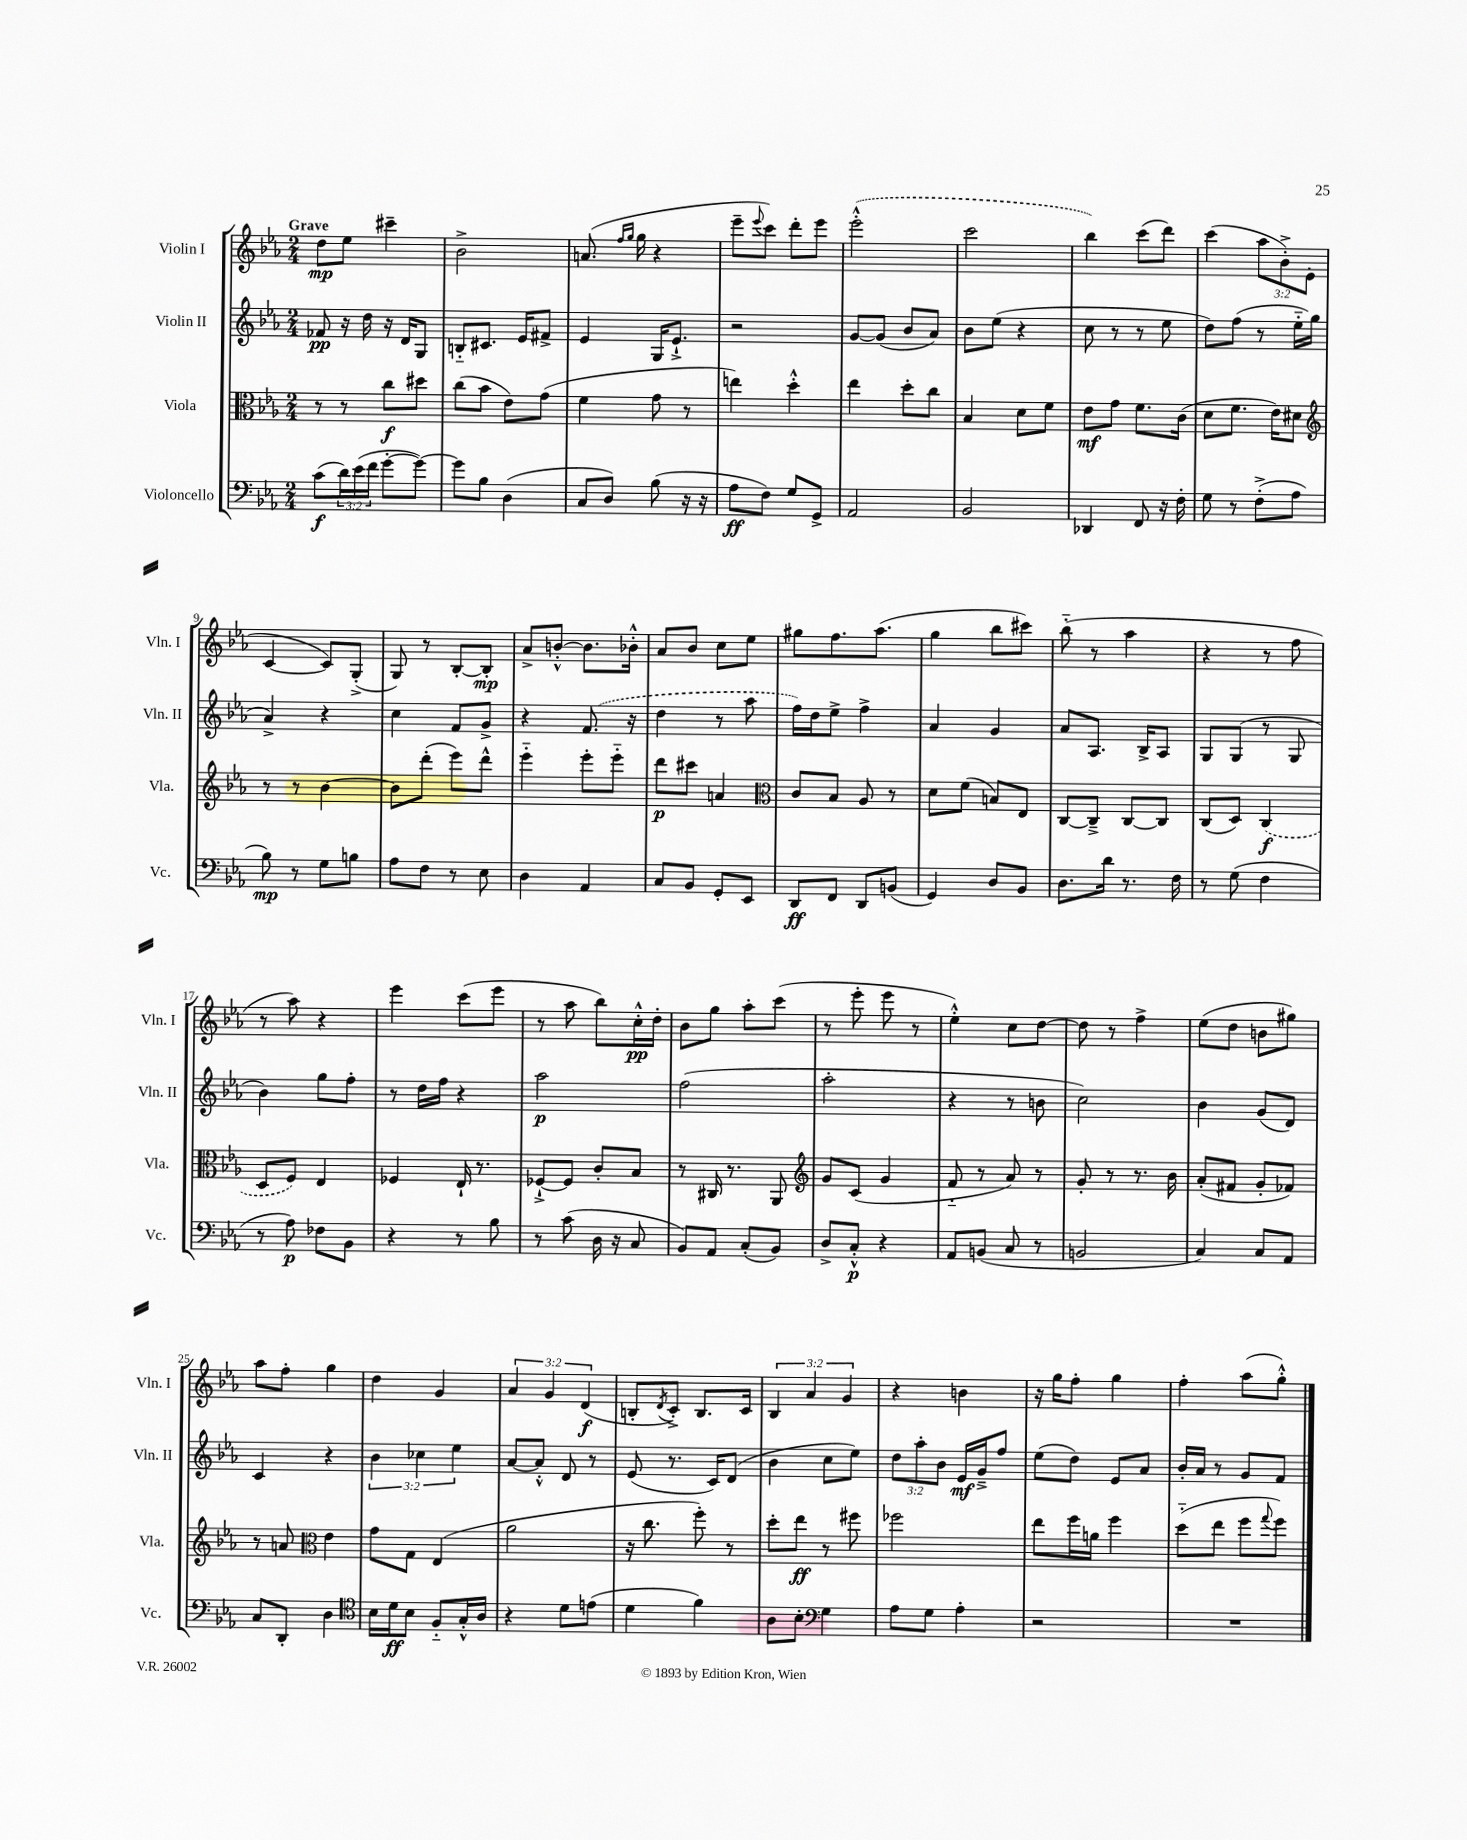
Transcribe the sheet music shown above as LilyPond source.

<<
\new StaffGroup <<
\new Staff = "s0" \with { instrumentName = "Violin I" shortInstrumentName = "Vln. I" } {
    \clef treble \key ees \major \numericTimeSignature \time 2/4 \override Staff.TupletNumber.text = #tuplet-number::calc-fraction-text \tempo "Grave"
    d''8\mp ees''8 cis'''4-- |
    bes'2-> |
    a'8.( \grace { f''16 g''16 } g''16 r4 |
    ees'''8-- \appoggiatura { ees'''8 } c'''8) d'''8-. ees'''8 |
    \once \slurDashed ees'''2-.-^( |
    c'''2 |
    bes''4) c'''8( d'''8) |
    c'''4( \tuplet 3/2 { aes''8 bes'8-.->) ees'8( } |
    c'4~ c'8) g8-.->( |
    g8) r8 bes8~-. bes8-.\mp |
    aes'8-> b'8~-.-^ b'8. bes'16-.-^ |
    aes'8 bes'8 c''8 ees''8 |
    gis''8 f''8. aes''8.( |
    g''4 bes''8 cis'''8) |
    bes''8-_( r8 aes''4 |
    r4 r8 f''8 |
    r8 aes''8) r4 |
    ees'''4 c'''8( ees'''8 |
    r8 aes''8 bes''8) c''16-.-^\pp d''16-. |
    bes'8 g''8 aes''8-. c'''8( |
    r8 ees'''8-. ees'''8 r8 |
    ees''4-.-^) c''8 d''8~ |
    d''8 r8 f''4-> |
    ees''8( d''8 b'8 gis''8) |
    aes''8 f''8-. g''4 |
    d''4 g'4 |
    \tuplet 3/2 { aes'4 g'4 d'4\f( } |
    b8-. \acciaccatura { d'8 } c'8-.->) b8. c'16 |
    \tuplet 3/2 { bes4 aes'4 g'4 } |
    r4 b'4 |
    r16 g''16 f''8-. g''4 |
    f''4-. aes''8( g''8-.-^) \bar "|." |
}
\new Staff = "s1" \with { instrumentName = "Violin II" shortInstrumentName = "Vln. II" } {
    \clef treble \key ees \major \numericTimeSignature \time 2/4 \override Staff.TupletNumber.text = #tuplet-number::calc-fraction-text
    fes'8\pp r16 d''16 r16 d'16 g8 |
    b8-_ cis'8. ees'16 fis'8-> |
    ees'4 g16 ees'8.-!-> |
    r2 |
    g'8~ g'8( bes'8 aes'8) |
    bes'8 ees''8( r4 |
    c''8 r8 r8 ees''8 |
    d''8) f''8( r8 ees''16-_ g''16 |
    aes'4->) r4 |
    c''4 f'8 g'8-> |
    r4 \once \slurDashed f'8.( r16 |
    d''4 r8 aes''8 |
    f''16) d''16 ees''8-> f''4-> |
    aes'4 g'4 |
    aes'8 aes8. bes16-> aes8 |
    g8 g8( r8 g8 |
    bes'4) g''8 f''8-. |
    r8 d''16 f''16 r4 |
    aes''2\p |
    f''2( |
    aes''2-. |
    r4 r8 b'8 |
    c''2) |
    bes'4 g'8( d'8) |
    c'4 r4 |
    \tuplet 3/2 { bes'4 ces''4 ees''4 } |
    aes'8~ aes'8-.-^ d'8 r8 |
    ees'8( r8. c'16) d'8( |
    bes'4 c''8 ees''8) |
    \tuplet 3/2 { d''8 aes''8-. bes'8 } ees'16\mf g'16---> f''8 |
    ees''8( d''8) ees'8 aes'8 |
    bes'16-. aes'16 r8 g'8 f'8 \bar "|." |
}
\new Staff = "s2" \with { instrumentName = "Viola" shortInstrumentName = "Vla." } {
    \clef alto \key ees \major \numericTimeSignature \time 2/4
    r8 r8 c''8\f dis''8 |
    c''8( bes'8 ees'8) g'8( |
    f'4 g'8 r8 |
    e''4) d''4-.-^ |
    ees''4 d''8-. c''8 |
    bes4 d'8 f'8 |
    ees'8\mf g'8 f'8. c'16( |
    d'8 f'8. ees'16) dis'8 |
    \clef treble r8 r8 bes'4~ |
    bes'8 d'''8-.( ees'''8) d'''8-^ |
    ees'''4-_ ees'''8-. ees'''8-_ |
    d'''8\p cis'''8 a'4 |
    \clef alto c'8 bes8 aes8 r8 |
    d'8 f'8( b8) ees8 |
    c8~ c8---> c8~ c8 |
    c8( d8) \once \slurDashed c4\f( |
    d8 f8) ees4 |
    fes4 ees16-! r8. |
    fes8~-!-> fes8 c'8-. bes8 |
    r8 cis16 r8. aes,8 |
    \clef treble g'8 c'8( g'4 |
    f'8-_ r8 aes'8) r8 |
    g'8-. r8 r8. bes'16 |
    aes'8-.( fis'8 g'8-. fes'8) |
    r8 a'8 \clef alto ees'4 |
    g'8 g8 ees4( |
    aes'2 |
    r16 c''8. f''8-.) r8 |
    d''8-. ees''8\ff r8 fis''8 |
    fes''2 |
    ees''8 f''16 a'16 f''4 |
    d''8-_( ees''8 f''8 \appoggiatura { g''8 } f''8) \bar "|." |
}
\new Staff = "s3" \with { instrumentName = "Violoncello" shortInstrumentName = "Vc." } {
    \clef bass \key ees \major \numericTimeSignature \time 2/4 \override Staff.TupletNumber.text = #tuplet-number::calc-fraction-text
    c'8\f( \tuplet 3/2 { d'16) ees'16( f'16 } g'8~-. g'8~) |
    g'8 bes8 d4( |
    c8 d8) bes8( r16 r16 |
    aes8\ff f8) g8 g,8-> |
    aes,2 |
    bes,2 |
    des,4 f,8 r16 f16-. |
    g8 r8 f8-.->( aes8 |
    bes8\mp) r8 g8 b8 |
    aes8 f8 r8 ees8 |
    d4 aes,4 |
    c8 bes,8 g,8-. ees,8 |
    d,8\ff f,8 d,8 b,8( |
    g,4) d8 bes,8 |
    d8. d'16 r8. f16 |
    r8 g8( f4 |
    r8 aes8\p) fes8 bes,8 |
    r4 r8 bes8 |
    r8 c'8( d16 r16 c8 |
    bes,8) aes,8 c8-.( bes,8) |
    d8-> c8-.-^\p r4 |
    aes,8 b,8( c8 r8 |
    b,2 |
    c4) c8 aes,8 |
    c8 d,8-. d4 |
    \clef tenor bes16 d'16\ff bes8 f8-_ g16-.-^ aes16 |
    r4 d'8 e'8( |
    d'4 f'4) |
    aes8 bes8-. \clef bass g4 |
    aes8 g8 aes4-. |
    r2 |
    R2 \bar "|." |
}
>>
>>
